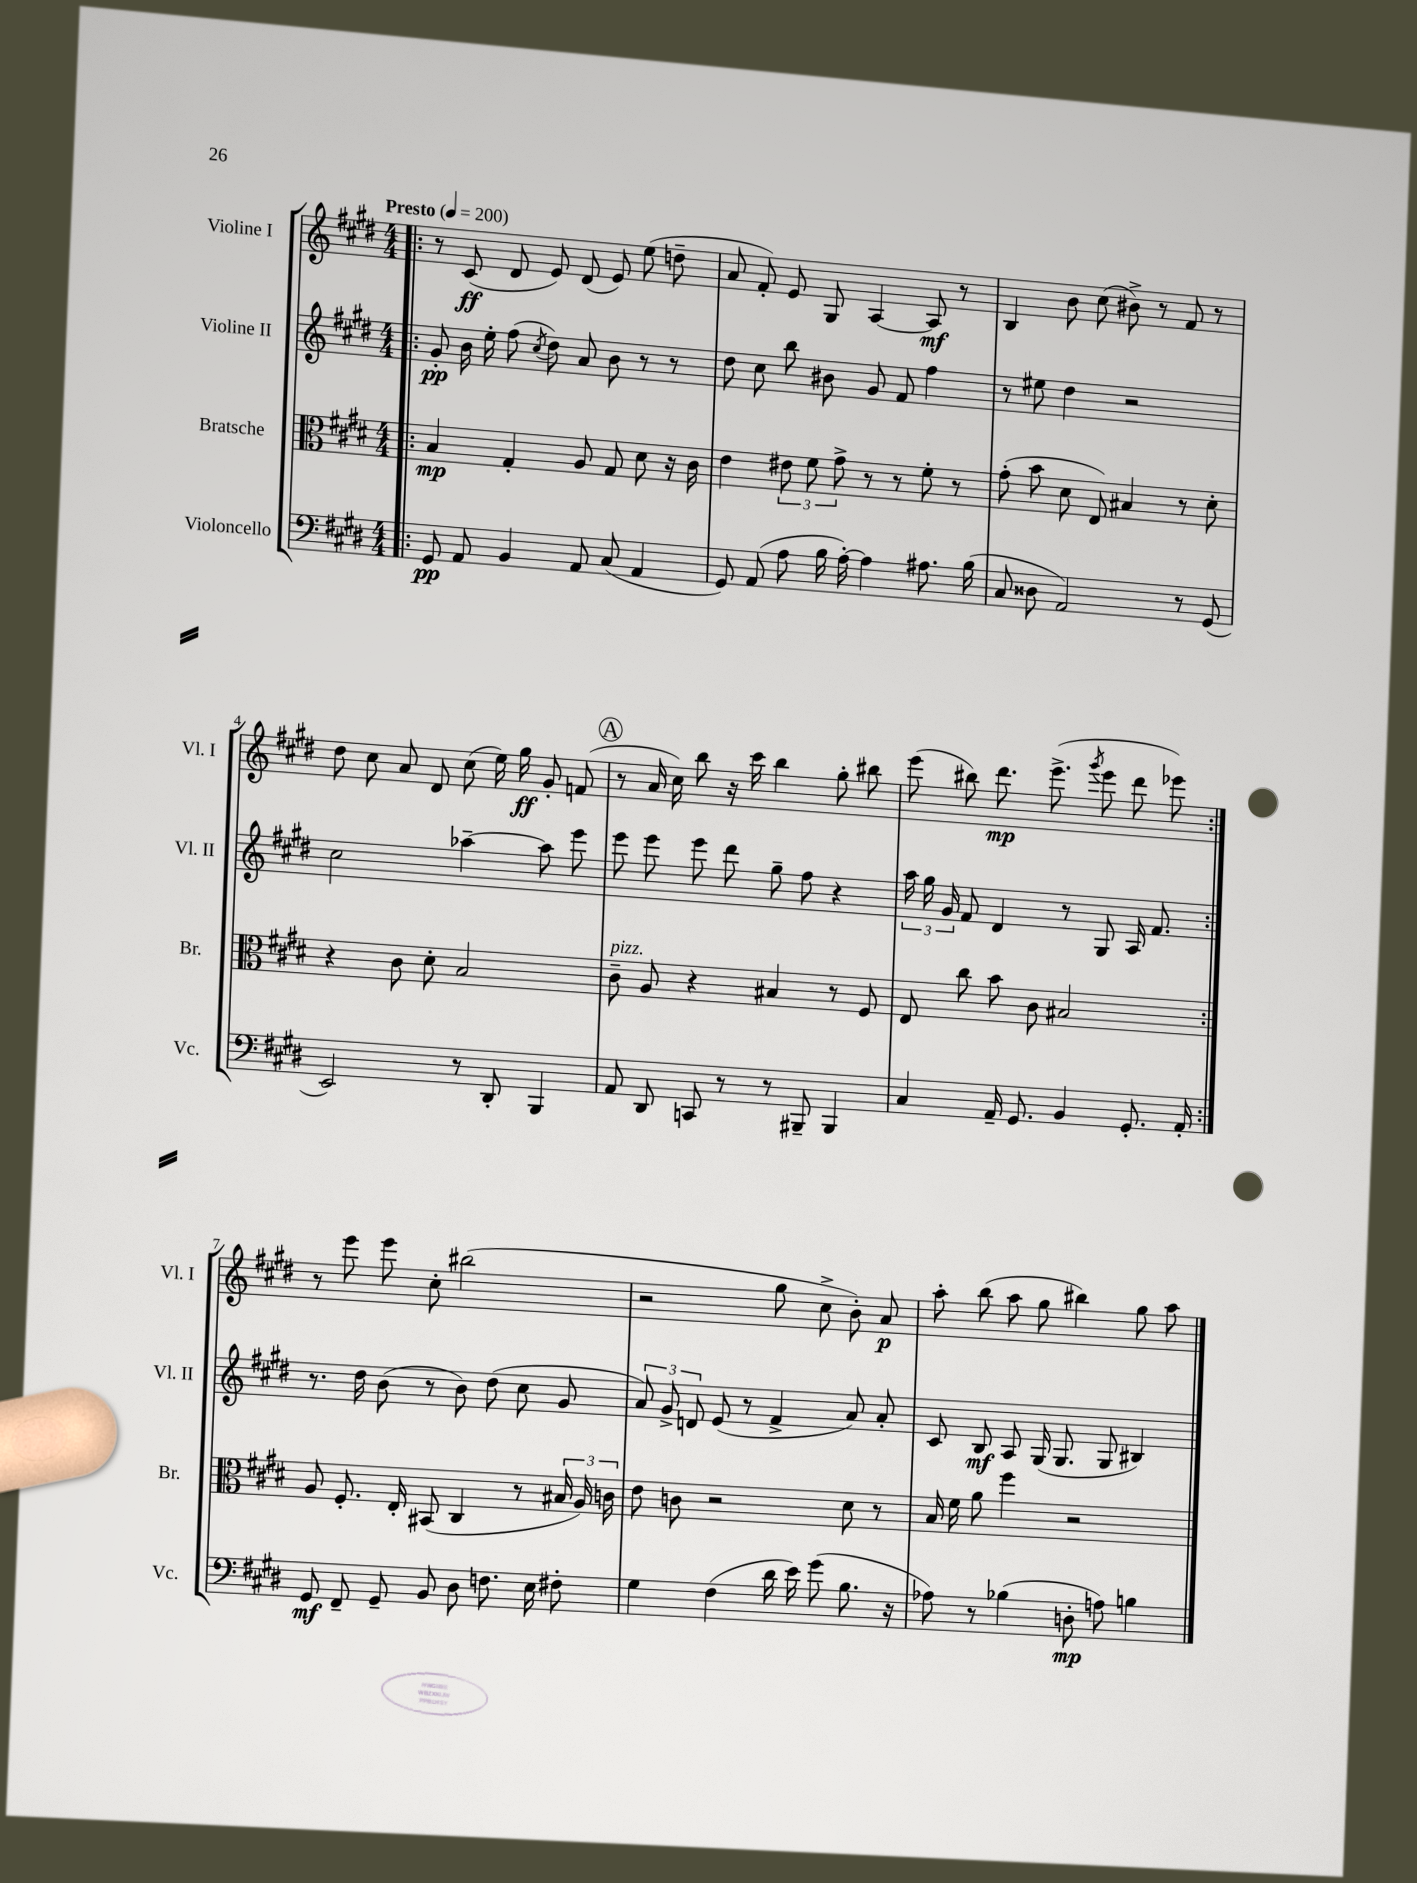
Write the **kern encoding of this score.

**kern	**kern	**kern	**kern
*staff4	*staff3	*staff2	*staff1
*clefF4	*clefC3	*clefG2	*clefG2
*k[f#c#g#d#]	*k[f#c#g#d#]	*k[f#c#g#d#]	*k[f#c#g#d#]
*M4/4	*M4/4	*M4/4	*M4/4
*MM200	*MM200	*MM200	*MM200
=!|:	=!|:	=!|:	=!|:
8GG#/	4B/	8g#'/	8r
8AA/	.	16b\	(8c#/
.	.	16ee'\	.
4BB/	4G#'/	(8ff#\	8d#/
.	.	8qcc#/	.
.	.	8dd#\)	8e/)
8AA/	8A/	8a/	(8d#/
(8C#/	8G#/	8b\	8e/)
4AA/	8d#\	8r	(8ee\
.	16r	8r	8dd~\
.	16c#\	.	.
=	=	=	=
8GG#/)	4e\	8dd#\	8a/
(8AA/	.	8cc#\	8f#'/)
8A\	12e#\	8bb\	8e/
.	12f#\	.	.
16B\	.	8b#\	8G#/
.	12g#^\	.	.
[16A'\)	.	.	.
4A\]	8r	8g#/	[4A/
.	8r	8f#/	.
8.A#\	8f#'\	4ff#\	8A/]
.	8r	.	8r
(16B\	.	.	.
=	=	=	=
8C#/	(8g#'\	8r	4B/
8D##\	8b\	8ee#\	.
2AA/)	8d#\	4dd#\	8b\
.	8E/)	.	(8cc#\
.	4B#/	2r	8b#^\)
.	.	.	8r
8r	8r	.	8f#/
(8GG#/	8d#'\	.	8r
=	=	=	=
2EE/)	4r	2cc#\	8dd#\
.	.	.	8cc#\
.	8c#\	.	8a/
.	8d#'\	.	8d#/
8r	2B/	[4aa-~\	(8cc#\
8DD#'/	.	.	16ee\)
.	.	.	16gg#\
4BBB/	.	8aa-\]	8g#'/
.	.	8eee\	(8f/
=	=	=	=
8AA/	8c#~\	8eee\	8r
8DD#/	8A/	8eee\	16a/
.	.	.	16cc#\)
8CC/	4r	8eee\	8bb\
8r	.	8ddd#\	16r
.	.	.	16ccc#\
8r	4B#/	8gg#~\	4bb\
8BBB#~/	.	8ff#\	.
4BBB#/	8r	4r	8gg#'\
.	8F#/	.	8bb#\
=	=	=	=
4C#/	8E/	24aa\	(8eee\
.	.	24gg#\	.
.	.	24g#/	.
.	8cc#\	8f#/	8bb#\)
16AA~/	8b\	4d#/	8.ddd#\
8.GG#/	.	.	.
.	8c#\	.	.
.	.	.	(8.eee^\
4BB/	2B#/	8r	.
.	.	.	8qggg#/
.	.	8G#/	8eee\
8.GG#'/	.	16A/	8ddd#\
.	.	8.f#/	.
.	.	.	8eee-\)
16AA'/	.	.	.
=:|!	=:|!	=:|!	=:|!
8GG#/	8A/	8.r	8r
8FF#~/	8.F#'/	.	8eee\
.	.	16dd#\	.
8GG#~/	.	(8b\	8eee\
.	16E'/	.	.
8BB/	(8BB#/	8r	8cc#'\
8D#\	4C#/	8b\)	(2bb#\
8.F\	.	(8dd#\	.
.	8r	8cc#\	.
16E\	.	.	.
8F#'\	24B#/	8g#/	.
.	24A/)	.	.
.	24c\	.	.
=	=	=	=
4G#\	8e\	12a/)	2r
.	.	12g#^/	.
.	8c\	.	.
.	.	12d/	.
(4F#\	2r	(8e/	.
.	.	8r	.
16d#\	.	4f#^/	8gg#\
16e\)	.	.	.
(8g#\	.	.	8cc#^\
8.B\	8d#\	8a/)	8b'\)
.	8r	8a'/	8a/
16r	.	.	.
=	=	=	=
8A-\)	16B/	8c#/	8aa'\
.	16f#\	.	.
8r	8a\	8B/	(8bb\
(4B-\	4ff#\	8A/	8aa\
.	.	(16G#/	8gg#\
.	.	8.G#/	.
8D'\	2r	.	4bb#\)
8A\)	.	8G#/	.
4B\	.	4B#/)	8gg#\
.	.	.	8aa\
==	==	==	==
*-	*-	*-	*-
